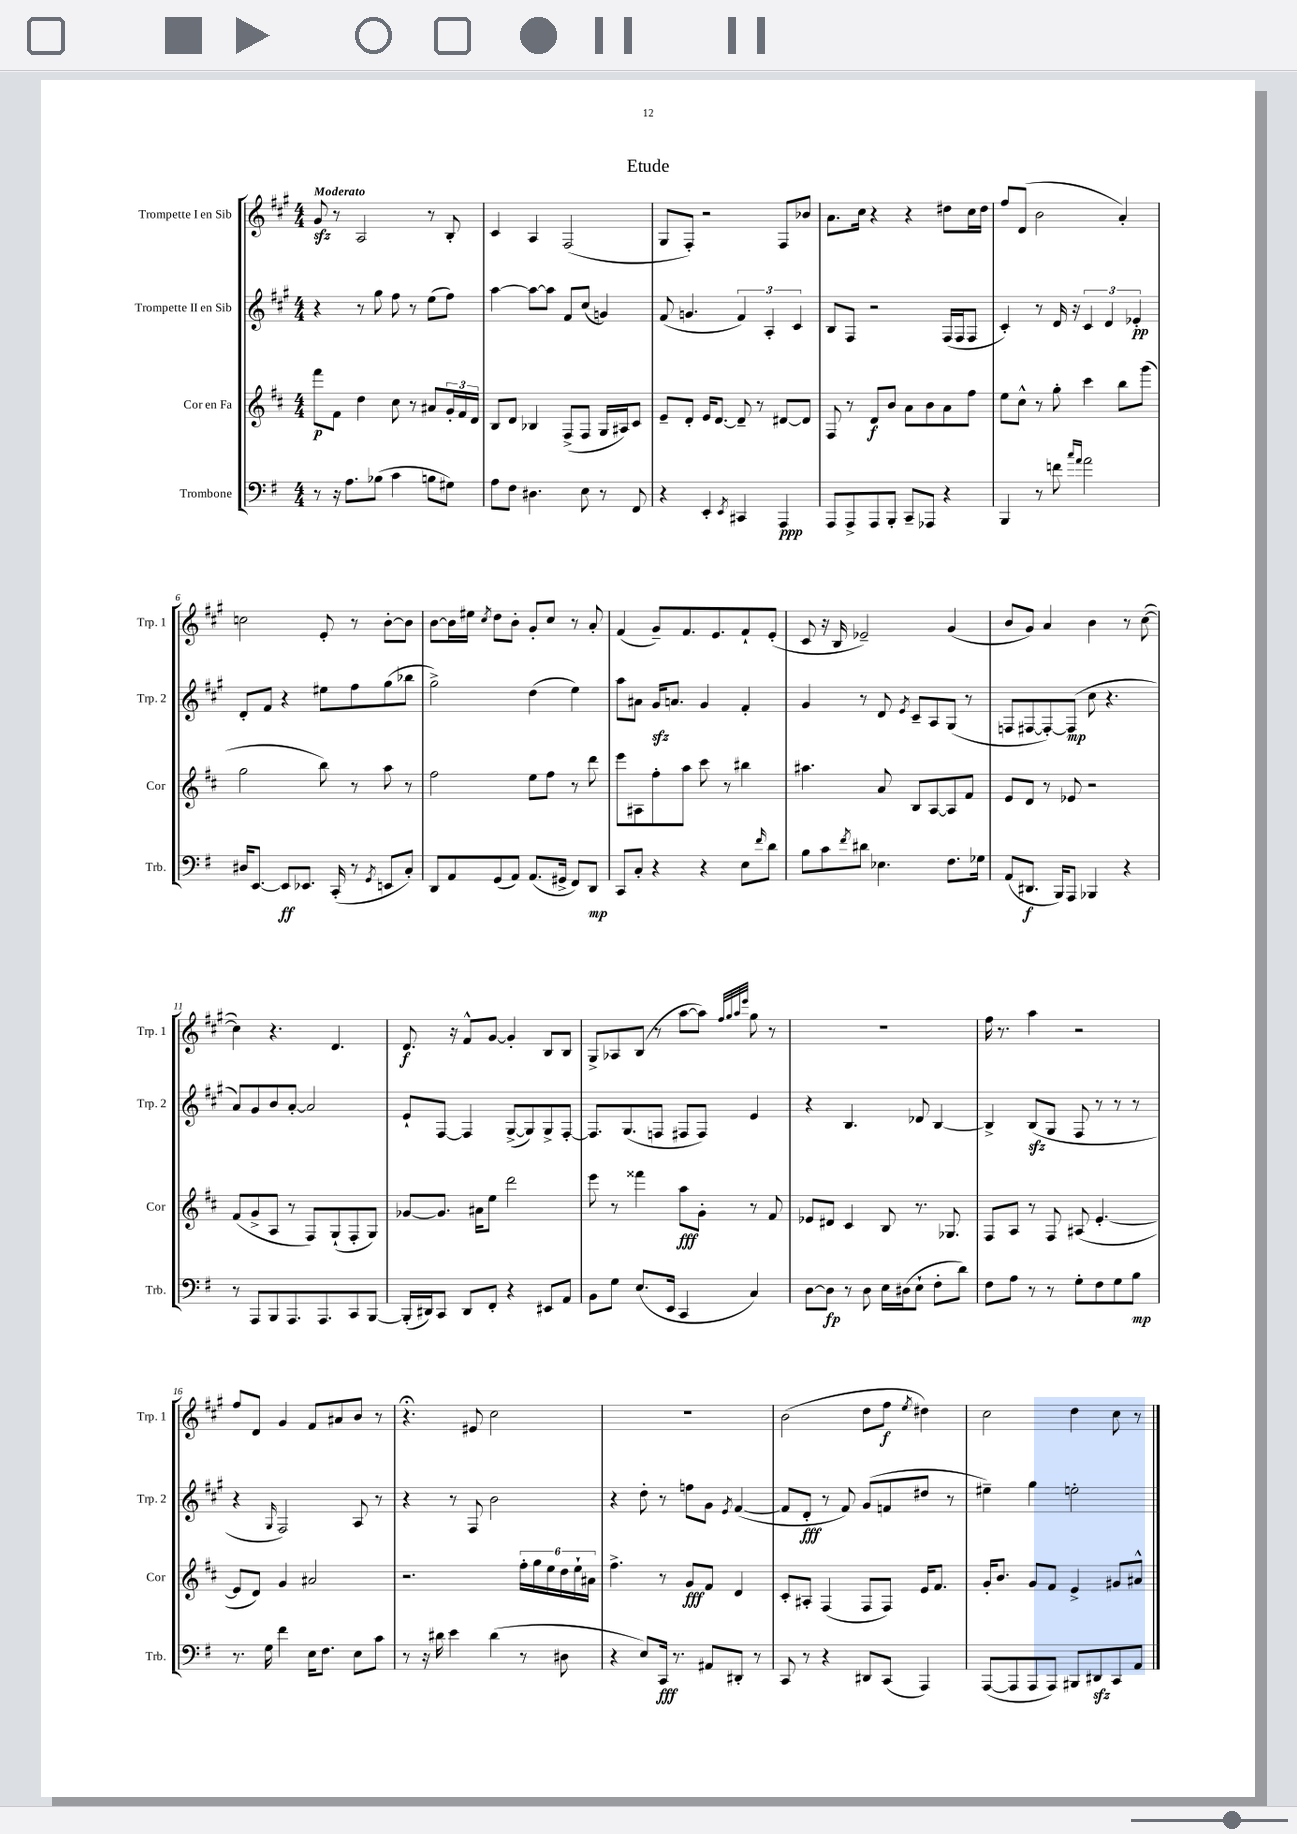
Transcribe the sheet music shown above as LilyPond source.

\header { title = "Etude" }
<<
\new StaffGroup <<
\new Staff = "s0" \with { instrumentName = "Trompette I en Sib" shortInstrumentName = "Trp. 1" } {
    \clef treble \key a \major \numericTimeSignature \time 4/4 \tempo "Moderato"
    gis'8\sfz r8 a2 r8 b8-. |
    cis'4 a4 fis2( |
    gis8 fis8-.) r2 fis8 bes'8 |
    a'8. cis''16 r4 r4 dis''8 cis''16 dis''16 |
    fis''8 d'8( b'2 a'4-.) |
    c''2 e'8-. r8 b'8~-. b'8 |
    b'8~ b'16 eis''16 \acciaccatura { cis''8 } d''8 b'8-. gis'8-. cis''8 r8 a'8-. |
    fis'4( gis'8--) fis'8. e'8. fis'8-! e'8-.( |
    cis'8 r16 b16 ees'2--) gis'4( |
    b'8 gis'8) a'4 b'4 r8 cis''8~( |
    cis''4) r4. d'4. |
    d'8.\f r16 fis'8-^ gis'8~ gis'4-. b8 b8 |
    gis8-> aes8 b8( r8 a''8~ a''8) \grace { fis''32 gis''32 a''32 e'''32 } gis''8 r8 |
    R1 |
    fis''16 r8. a''4 r2 |
    fis''8 d'8 gis'4 fis'8 ais'8 b'8 r8 |
    r4.\fermata eis'8 cis''2 |
    R1 |
    b'2( d''8 fis''8\f \acciaccatura { e''8 } dis''4) |
    cis''2 d''4 cis''8 r8 \bar "|." |
}
\new Staff = "s1" \with { instrumentName = "Trompette II en Sib" shortInstrumentName = "Trp. 2" } {
    \clef treble \key a \major \numericTimeSignature \time 4/4
    r4 r8 gis''8 fis''8 r8 e''8( fis''8) |
    a''4~ a''8~ a''8 fis'8 cis''8( g'4) |
    fis'8( g'4. \tuplet 3/2 { fis'4) a4-. cis'4 } |
    b8 fis8 r2 fis16( fis16 fis8 |
    cis'4-.) r8 d'16 r16 \tuplet 3/2 { cis'4 d'4 ees'4-.\pp } |
    d'8-. fis'8 r4 eis''8 fis''8 gis''8( bes''8 |
    gis''2->) d''4( e''4) |
    a''8 ais'8 gis'16\sfz a'8. gis'4 fis'4-. |
    gis'4 r8 d'8 \acciaccatura { e'8 } cis'8-- a8 gis8( r8 |
    f8 fis8~ fis8~-.) fis8\mp( cis''8 r4. |
    a'8) gis'8 b'8 a'8~-. a'2 |
    e'8-! fis8~ fis4 gis8~->( gis8) gis8-> fis8~-. |
    fis8. gis8.( f8 fis8 fis8) e'4 |
    r4 b4. des'8 b4~ |
    b4-> b8\sfz( gis8 fis8 r8 r8 r8 |
    r4 \grace { gis16 } fis2) a8 r8 |
    r4 r8 fis8 b'2 |
    r4 d''8-. r8 f''8 gis'8 \acciaccatura { e'8 } fis'4~( |
    fis'8 d'8-.\fff r8 fis'8) gis'8( f'8 dis''8 r8 |
    eis''4--) gis''4 e''2-. \bar "|." |
}
\new Staff = "s2" \with { instrumentName = "Cor en Fa" shortInstrumentName = "Cor" } {
    \clef treble \key d \major \numericTimeSignature \time 4/4
    fis'''8\p fis'8 d''4 cis''8 r8 ais'8 \tuplet 3/2 { g'16-. fis'16 d'16 } |
    b8 d'8 bes4 fis8->( fis8 g16 ais16) cis'8 |
    e'8-- d'8-. e'16 d'8.~ d'8-- r8 dis'8~ dis'8 |
    fis8 r8 d'8\f b'8 a'8 b'8 a'8 fis''8 |
    e''8 cis''8-^ r8 g''8-. cis'''4 b''8 g'''8( |
    g''2 b''8) r8 a''8 r8 |
    fis''2 e''8 fis''8 r8 d'''8 |
    e'''8 ais8 fis''8-. a''8 cis'''8 r8 bis''4 |
    ais''4. a'8 b8 a8~ a8 fis'8 |
    e'8 d'8 r8 ees'8 r2 |
    fis'8( g'8-> a8 r8 fis8) g8-!( fis8-. g8) |
    ges'8~ ges'8. ais'16 e''8 d'''2 |
    e'''8 r8 fisis'''4 a''8\fff g'8-. r8 fis'8 |
    ees'8 dis'8 cis'4 b8 r8. ges8. |
    fis8 a8 r8 fis8 ais8( e'4.~-. |
    e'8 d'8) g'4 ais'2 |
    r2. \tuplet 6/4 { fis''16-. g''16 e''16 d''16 e''16-! ais'16 } |
    fis''4.-> r8 g'8\fff fis'8 d'4 |
    cis'8-. ais8-. fis4( fis8 fis8) e'16 fis'8. |
    g'16-. b'8. g'8 fis'8 e'4-> gis'8 ais'8-^ \bar "|." |
}
\new Staff = "s3" \with { instrumentName = "Trombone" shortInstrumentName = "Trb." } {
    \clef bass \key g \major \numericTimeSignature \time 4/4
    r8 r16 a8. bes8( c'4 b8 gis8) |
    a8 fis8 dis4. e8 r8 fis,8 |
    r4 e,4-. \acciaccatura { e,8 } cis,4 a,,4\ppp |
    a,,8 a,,8-> a,,8 b,,8-. c,8-- aes,,8 r4 |
    b,,4 r8 f'8 \grace { c''16 a'16 } a'2 |
    dis16 e,8.~ e,8\ff ees,8. c,16-.( r8 \acciaccatura { g,8 } e,8 c8-.) |
    d,8 a,8 g,8( a,8) a,8.( gis,16-> fis,8) d,8\mp |
    c,8 c8-. r4 r4 e8 \grace { fis'16 } d'8 |
    b8 c'8 \acciaccatura { fis'8 } dis'8 ees4. fis8. ges16 |
    a,8( dis,8.\f b,,16) a,,8 bes,,4 r4 |
    r8 a,,8 b,,8 a,,8. a,,8. c,8 b,,8~ |
    b,,16-.( dis,16) c,8 dis,8 fis,8-. r4 eis,8 a,8 |
    b,8 g8 e8.( e,16 c,4 c4) |
    d8~ d8\fp r8 d8 e16 dis16( e8-! fis8-. d'8) |
    fis8 a8 r8 r8 g8-. fis8 g8 b8\mp |
    r8. g16 fis'4 e16 fis8. e8 c'8 |
    r8 r16 dis'16 e'4 dis'4( r8 dis8 |
    r4 e8) c,16\fff r8. ais,8 dis,8-. r8 |
    c,8 r8 r4 dis,8 c,8( a,,4) |
    a,,8~( a,,8 a,,8 a,,8) bis,,8 dis,8\sfz c,8 a,8 \bar "|." |
}
>>
>>
